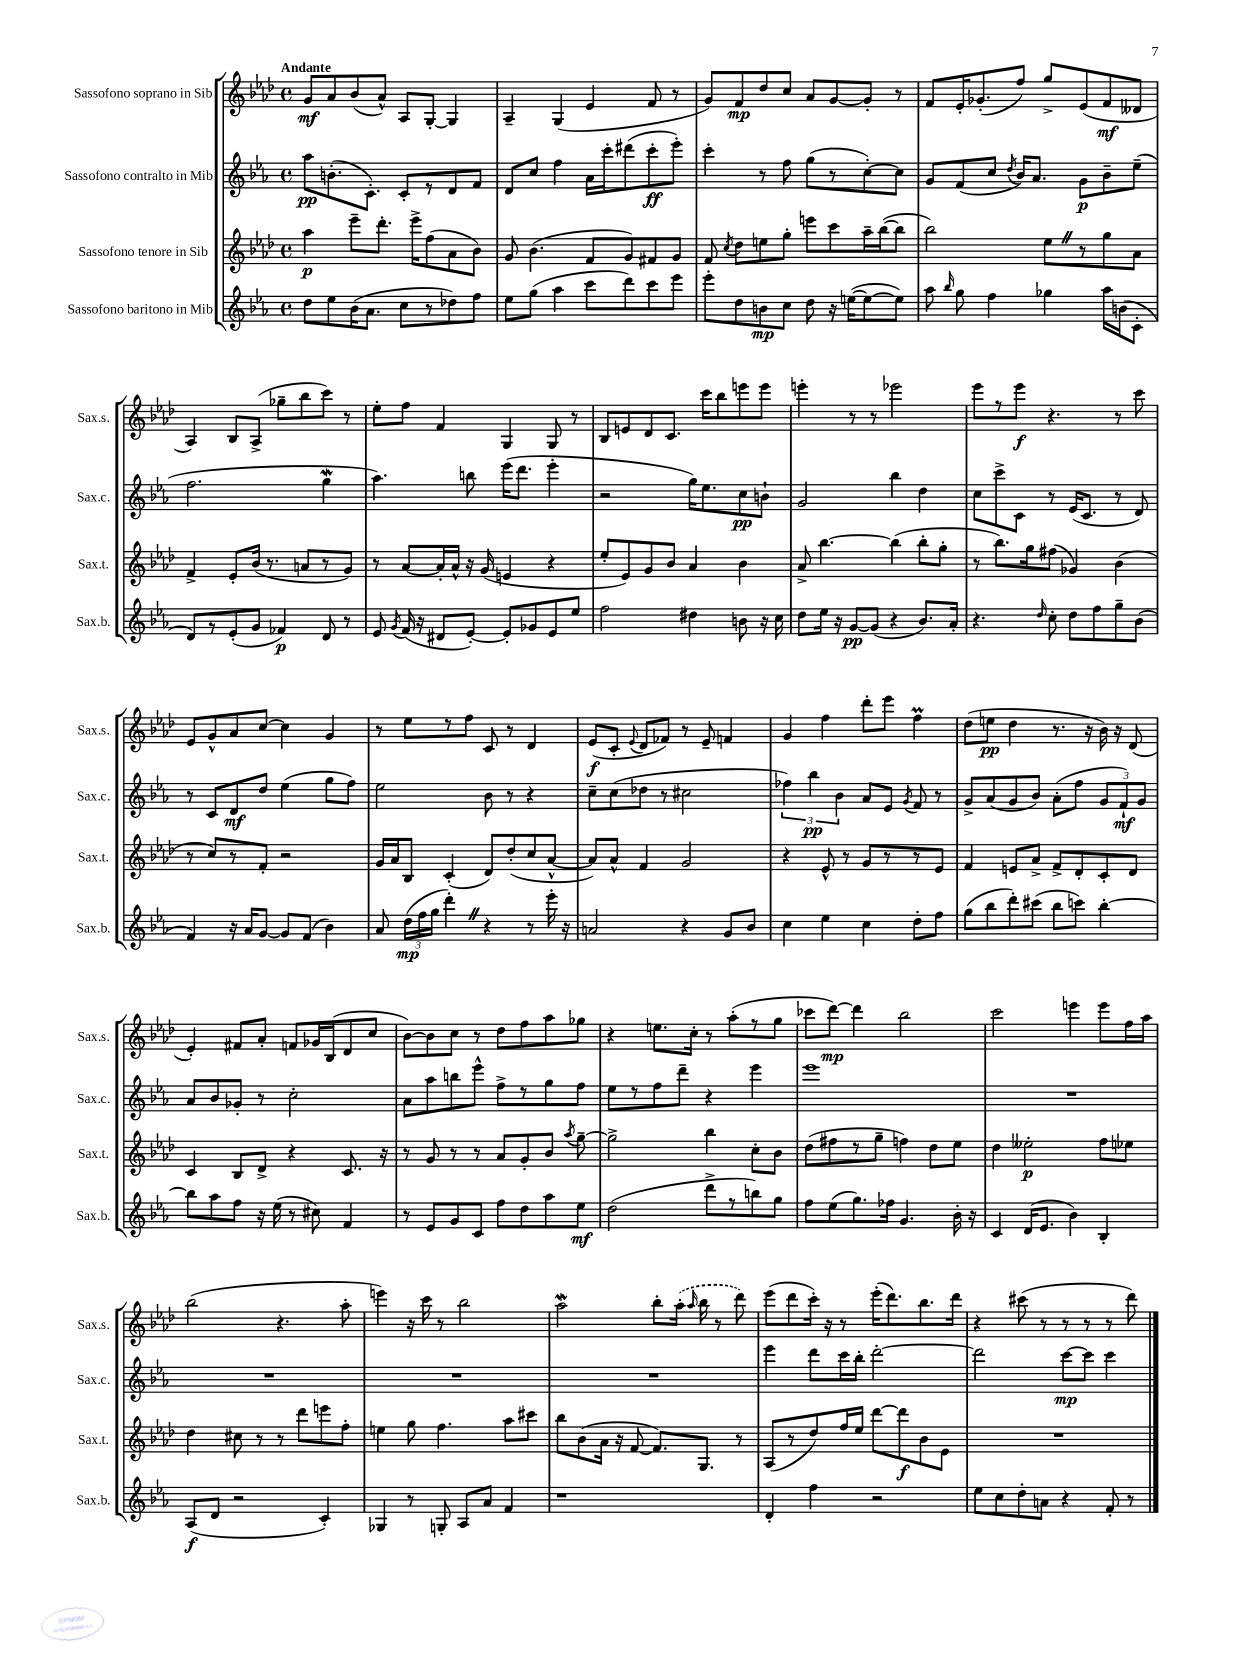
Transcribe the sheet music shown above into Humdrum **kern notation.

**kern	**dynam	**kern	**dynam	**kern	**dynam	**kern	**dynam
*part4	*part4	*part3	*part3	*part2	*part2	*part1	*part1
*staff4	*staff4	*staff3	*staff3	*staff2	*staff2	*staff1	*staff1
*I"Sassofono baritono in Mib	*	*I"Sassofono tenore in Sib	*	*I"Sassofono contralto in Mib	*	*I"Sassofono soprano in Sib	*
*I'Sax.b.	*	*I'Sax.t.	*	*I'Sax.c.	*	*I'Sax.s.	*
*clefG2	*	*clefG2	*	*clefG2	*	*clefG2	*
*k[b-e-a-]	*	*k[b-e-a-d-]	*	*k[b-e-a-]	*	*k[b-e-a-d-]	*
*M4/4	*	*M4/4	*	*M4/4	*	*M4/4	*
*met(c)	*	*met(c)	*	*met(c)	*	*met(c)	*
=1	=1	=1	=1	=1	=1	=1	=1
!	!	!	!	!	!	!LO:TX:a:B:t=Andante	!
8dd\L	.	4aa-\	p	8aa-\L	pp	8g/L	mf
8ee-\	.	.	.	(8.bn'\	.	8a-/	.
(16b-\K	.	8eee-~\L	.	.	.	(8b-/	.
8.a-\J	.	.	.	8.c'\J)	.	.	.
.	.	8.ddd-'\J	.	.	.	8a-^^/J)	.
8cc\L	.	.	.	8c'/L	.	8A-/L	.
.	.	16eee-^\KL	.	.	.	.	.
8r	.	(8ff\	.	8r	.	[8G'/J	.
8dd-X\)	.	8a-\	.	8d/	.	4G/]	.
8ff\J	.	8b-\J)	.	8f/J	.	.	.
=2	=2	=2	=2	=2	=2	=2	=2
8ee-\L	.	8g/	.	8d/L	.	4A-~/	.
(8gg\J	.	(4.b-\	.	8cc/J	.	.	.
4aa-\	.	.	.	4ff\	.	(4G/	.
8ccc\L	.	8f/L	.	16a-\LL	.	4e-/	.
.	.	.	.	16ccc'\J	.	.	.
8ddd\)	.	8g/)	.	(8ddd#X\	.	.	.
8ccc\	.	8f#X/	.	8ccc'\	ff	8f/	.
8eee-\J	.	8g/J	.	8eee-'\J)	.	8r	.
=3	=3	=3	=3	=3	=3	=3	=3
8eee-'\L	.	8f/	.	4ccc'\	.	8g/L)	.
.	.	8qcc/	.	.	.	.	.
8dd\	.	8dd-\L	.	.	.	8f/	mp
8bn\	mp	8een\	.	8r	.	8dd-/	.
8cc\J	.	8gg'\J	.	8ff\	.	8cc/J	.
8dd\	.	8eeen\L	.	(8gg\L	.	8a-/L	.
16r	.	8ccc\	.	8r	.	[8g/	.
([16een\KL	.	.	.	.	.	.	.
8ee\_	.	16aa-~\L	.	[8cc'\)	.	8g'/J]	.
.	.	([16bb-\J	.	.	.	.	.
8ee\J])	.	8bb-\J]	.	8cc\J]	.	8r	.
=4	=4	=4	=4	=4	=4	=4	=4
8aa-\	.	2bb-\)	.	8g/L	.	8f/L	.
16qqbb-/	.	.	.	.	.	.	.
8gg\	.	.	.	(8f/	.	16e-'/K	.
.	.	.	.	.	.	(8.g-X'/	.
4ff\	.	.	.	8cc/J	.	.	.
.	.	.	.	8qdd/	.	.	.
.	.	.	.	16b-/KL)	.	8ff/J)	.
.	.	.	.	8.a-/J	.	.	.
4gg-X\	.	8ee-Z\L	.	.	.	8gg^/L	.
.	.	8r	.	8g\L	p	(8e-/	.
16aa-\LL	.	8gg\	.	8b-~\	.	8f/	mf
(16bn\J	.	.	.	.	.	.	.
8c'\J	.	8a-\J	.	(8ee-~\J	.	8d--X/J	.
!!LO:LB:g=z
=5	=5	=5	=5	=5	=5	=5	=5
8d/L)	.	4f^/	.	2.ff\	.	4A-/)	.
8r	.	.	.	.	.	.	.
(8e-'/	.	8e-'/L	.	.	.	8B-/L	.
8g/J	.	(16b-/Jk	.	.	.	(8A-^/J	.
.	.	8.r	.	.	.	.	.
4f-X/)	p	.	.	.	.	8gg-X~\L	.
.	.	8an/L	.	.	.	8bb-\	.
8d/	.	8r	.	4ggW\	.	8ccc\J)	.
8r	.	8g/J)	.	.	.	8r	.
=6	=6	=6	=6	=6	=6	=6	=6
8e-/	.	8r	.	4.aa-\)	.	8ee-'\L	.
8qg/	.	.	.	.	.	.	.
(16f/	.	[8a-/L	.	.	.	8ff\J	.
16r	.	.	.	.	.	.	.
8d#X/L	.	16a-'/L]	.	.	.	4f/	.
.	.	16a-^^/JJ	.	.	.	.	.
[8e-'/J)	.	16r	.	8bbn\	.	.	.
.	.	(16g/	.	.	.	.	.
8e-'/L]	.	4en/	.	(16eee-\KL	.	4G/	.
.	.	.	.	8.ddd\J	.	.	.
8g-X/	.	.	.	.	.	.	.
8e-/	.	4r	.	4eee-'\	.	8G/	.
8ee-/J	.	.	.	.	.	8r	.
=7	=7	=7	=7	=7	=7	=7	=7
2ff\	.	8ee-'/L	.	2r	.	8B-/L	.
.	.	8e-/)	.	.	.	8en/	.
.	.	8g/	.	.	.	8d-/	.
.	.	8b-/J	.	.	.	8.c/J	.
4dd#X\	.	4a-/	.	16gg\KL)	.	.	.
.	.	.	.	8.ee-\	.	16ccc\KL	.
.	.	.	.	.	.	8bb-\	.
8bn\	.	4b-\	.	8cc\	pp	8eeen\	.
16r	.	.	.	8bn`\J	.	8eee\J	.
16cc\	.	.	.	.	.	.	.
=8	=8	=8	=8	=8	=8	=8	=8
8dd\L	.	8a-^/	.	2g/	.	4eeen'\	.
16ee-\Jk	.	[4.bb-\	.	.	.	.	.
16r	.	.	.	.	.	.	.
[8g/L	pp	.	.	.	.	8r	.
(8g/J]	.	.	.	.	.	8r	.
4r	.	(4bb-\]	.	4bb-\	.	2eee-X\	.
8.b-/L)	.	8bb-'\L	.	4dd\	.	.	.
.	.	8gg'\J	.	.	.	.	.
16a-'/Jk	.	.	.	.	.	.	.
=9	=9	=9	=9	=9	=9	=9	=9
4.r	.	8r	.	8cc\L	.	8eee-\L	.
.	.	8.bb-\L)	.	8ccc^\	.	8r	.
.	.	.	.	8c\J	.	8eee-\J	f
.	.	16gg\k	.	.	.	.	.
16qqdd/	.	.	.	.	.	.	.
8cc'\	.	(8ff#X\J	.	8r	.	4.r	.
8dd\L	.	4g-X/)	.	(16e-/KL	.	.	.
.	.	.	.	8.c/J	.	.	.
8ff\	.	.	.	.	.	.	.
8gg~\	.	(4b-\	.	8r	.	8r	.
(8b-\J	.	.	.	8d/)	.	8ccc\	.
!!LO:LB:g=z
=10	=10	=10	=10	=10	=10	=10	=10
4f/)	.	8r	.	8r	.	8e-/L	.
.	.	8cc/L)	.	8c/L	.	8g^^/	.
16r	.	8r	.	8d/	mf	8a-/	.
16a-/KL	.	.	.	.	.	.	.
[8g/J	.	8f'/J	.	8dd/J	.	[8cc/J	.
8g/L]	.	2r	.	(4ee-\	.	4cc\]	.
(8f/J	.	.	.	.	.	.	.
4b-\)	.	.	.	8gg\L	.	4g/	.
.	.	.	.	8ff\J)	.	.	.
=11	=11	=11	=11	=11	=11	=11	=11
8a-/	.	16g/LL	.	2ee-\	.	8r	.
.	.	16a-/J	.	.	.	.	.
(24dd\LL	mp	8B-/J	.	.	.	8ee-\L	.
24ff\	.	.	.	.	.	.	.
24gg\JJ	.	.	.	.	.	.	.
4ddd'Z\)	.	(4c'/	.	.	.	8r	.
.	.	.	.	.	.	8ff\J	.
4r	.	8d-/L)	.	8b-\	.	8c/	.
.	.	(8dd-'/	.	8r	.	8r	.
8r	.	8cc/	.	4r	.	4d-/	.
16eee-'\	.	[8a-^^/J	.	.	.	.	.
16r	.	.	.	.	.	.	.
=12	=12	=12	=12	=12	=12	=12	=12
2an/	.	8a-/L])	.	8cc~\L	.	(8e-/L	f
.	.	8a-^^/J	.	(8cc\	.	8c'/J	.
.	.	.	.	.	.	8qqe-/	.
.	.	4f/	.	8dd-X\J	.	8d-/L	.
.	.	.	.	8r	.	8f-X/J)	.
4r	.	2g/	.	2cc#X\	.	8r	.
.	.	.	.	.	.	8e-~/	.
8g/L	.	.	.	.	.	4fn/	.
8b-/J	.	.	.	.	.	.	.
=13	=13	=13	=13	=13	=13	=13	=13
4cc\	.	4r	.	6ff-X\)	.	4g/	.
.	.	.	.	6bb-\	pp	.	.
4ee-\	.	8e-^^/	.	.	.	4ff\	.
.	.	.	.	6b-\	.	.	.
.	.	8r	.	.	.	.	.
4cc\	.	8g/L	.	8a-/L	.	8ddd-'\L	.
.	.	8r	.	8e-/J	.	8eee-\J	.
.	.	.	.	8qg/	.	.	.
8dd'\L	.	8r	.	8f/	.	4ffM\	.
8ff\J	.	8e-/J	.	8r	.	.	.
=14	=14	=14	=14	=14	=14	=14	=14
(8gg\L	.	4f/	.	8g^/L	.	(8dd-\L	.
8bb-\	.	.	.	(8a-/	.	8een\J	pp
8ddd'\)	.	8en/L	.	8g/	.	4dd-\	.
(8ccc#X\J	.	8a-^/J	.	8b-/J)	.	.	.
8bb-\L	.	8f^/L	.	(8a-'\L	.	8.r	.
8cccn\J)	.	8d-'/	.	8ff\J	.	.	.
.	.	.	.	.	.	16r	.
[4bb-'\	.	8c'/	.	12g/L	.	16b-\)	.
.	.	.	.	.	.	16r	.
.	.	.	.	12f`/)	mf	.	.
.	.	8d-/J	.	.	.	(8d-/	.
.	.	.	.	12g/J	.	.	.
!!LO:LB:g=z
=15	=15	=15	=15	=15	=15	=15	=15
8bb-\L]	.	4c/	.	8a-/L	.	4e-'/)	.
8aa-\	.	.	.	8b-/	.	.	.
8ff\J	.	8B-/L	.	8g-X'/J	.	8f#X/L	.
16r	.	8d-^/J	.	8r	.	8a-'/J	.
(16ee-\	.	.	.	.	.	.	.
8r	.	4r	.	2cc'\	.	8fn/L	.
8cc#X\)	.	.	.	.	.	16g-X/L	.
.	.	.	.	.	.	(16B-/J	.
4f/	.	8.c/	.	.	.	8d-/	.
.	.	.	.	.	.	8cc/J	.
.	.	16r	.	.	.	.	.
=16	=16	=16	=16	=16	=16	=16	=16
8r	.	8r	.	8a-\L	.	[8b-\L)	.
8e-/L	.	8g/	.	8aa-\	.	8b-\]	.
8g/	.	8r	.	8bbn\	.	8cc\J	.
8c/J	.	8r	.	8eee-^^\J	.	8r	.
8ff\L	.	8a-/L	.	8ff^\L	.	8dd-\L	.
8dd\	.	8g'/	.	8r	.	8ff\	.
8aa-\	.	8b-/J	.	8gg\	.	8aa-\	.
.	.	8qaa-/	.	.	.	.	.
8ee-\J	mf	[8gg~\	.	8ff\J	.	8gg-X\J	.
=17	=17	=17	=17	=17	=17	=17	=17
(2dd\	.	2gg^\]	.	8ee-\L	.	4r	.
.	.	.	.	8r	.	.	.
.	.	.	.	8ff\	.	8.een\L	.
.	.	.	.	8ddd~\J	.	.	.
.	.	.	.	.	.	16cc'\Jk	.
8ddd^\L	.	4bb-\	.	4r	.	8r	.
8r	.	.	.	.	.	(8aa-'\L	.
8bbn\)	.	8cc'\L	.	4eee-\	.	8r	.
8gg\J	.	8b-\J	.	.	.	8gg\J	.
=18	=18	=18	=18	=18	=18	=18	=18
8ff\L	.	(8dd-\L	.	1eee-	.	8ccc-X\L	.
(8ee-\	.	8ff#X\	.	.	.	[8ddd-\J)	mp
8.gg\)	.	8r	.	.	.	4ddd-\]	.
.	.	8gg~\J	.	.	.	.	.
16ff-X\Jk	.	.	.	.	.	.	.
4.g/	.	4ffn\)	.	.	.	2bb-\	.
.	.	8dd-\L	.	.	.	.	.
16b-'\	.	8ee-\J	.	.	.	.	.
16r	.	.	.	.	.	.	.
=19	=19	=19	=19	=19	=19	=19	=19
4c/	.	4dd-\	.	1r	.	2ccc\	.
(16d/KL	.	2ee--X'\	p	.	.	.	.
8.e-/J	.	.	.	.	.	.	.
4b-\)	.	.	.	.	.	4eeen\	.
4B-'/	.	8ff\L	.	.	.	8eee\L	.
.	.	8ee-X\J	.	.	.	16ff\L	.
.	.	.	.	.	.	16aa-\JJ	.
!!LO:LB:g=z
=20	=20	=20	=20	=20	=20	=20	=20
(8A-/L	f	4dd-\	.	1r	.	(2bb-\	.
8d/J	.	.	.	.	.	.	.
2r	.	8cc#X\	.	.	.	.	.
.	.	8r	.	.	.	.	.
.	.	8r	.	.	.	4.r	.
.	.	8ddd-\L	.	.	.	.	.
4c'/)	.	8eeen\	.	.	.	.	.
.	.	8ff'\J	.	.	.	8aa-'\	.
=21	=21	=21	=21	=21	=21	=21	=21
4G-X/	.	4een\	.	1r	.	4eeen\)	.
8r	.	8gg\	.	.	.	16r	.
.	.	.	.	.	.	16ccc\	.
8Gn'/	.	4.ff\	.	.	.	8r	.
8A-/L	.	.	.	.	.	2bb-\	.
8a-/J	.	.	.	.	.	.	.
4f/	.	8aa-\L	.	.	.	.	.
.	.	8ccc#X\J	.	.	.	.	.
=22	=22	=22	=22	=22	=22	=22	=22
1r	.	8bb-\L	.	1r	.	2aa-w\	.
.	.	(8b-\	.	.	.	.	.
.	.	16a-\Jk	.	.	.	.	.
.	.	16r	.	.	.	.	.
.	.	[8f/	.	.	.	.	.
.	.	8.f/L])	.	.	.	8bb-'\L	.
.	.	.	.	.	.	(16aa-'\Jk	.
.	.	.	.	.	.	16qqaa-/	.
.	.	8.G/J	.	.	.	16bb-\	.
.	.	.	.	.	.	8r	.
.	.	8r	.	.	.	8ddd-\)	.
=23	=23	=23	=23	=23	=23	=23	=23
4d'/	.	(8A-/L	.	4eee-\	.	(8eee-\L	.
.	.	8r	.	.	.	8ddd-\	.
4ff\	.	8dd-/)	.	8ddd\L	.	16ccc'\Jk)	.
.	.	.	.	.	.	16r	.
.	.	16ff/L	.	16ccc\L	.	8r	.
.	.	16ee-/JJ	.	16bb-'\JJ	.	.	.
2r	.	[8ddd-\L	.	[2ddd'\	.	(16eee-'\KL	.
.	.	.	.	.	.	8.ddd-\)	.
.	.	8ddd-\]	f	.	.	.	.
.	.	8b-\	.	.	.	8.bb-\	.
.	.	8e-\J	.	.	.	.	.
.	.	.	.	.	.	16ddd-\Jk	.
=24	=24	=24	=24	=24	=24	=24	=24
8ee-\L	.	1r	.	2ddd\]	.	4r	.
8cc\	.	.	.	.	.	.	.
8dd'\	.	.	.	.	.	(8ccc#X\	.
8an\J	.	.	.	.	.	8r	.
4r	.	.	.	[8ccc\L	mp	8r	.
.	.	.	.	8ccc\J]	.	8r	.
8f'/	.	.	.	4ccc\	.	8r	.
8r	.	.	.	.	.	8ddd-\)	.
==	==	==	==	==	==	==	==
*-	*-	*-	*-	*-	*-	*-	*-
